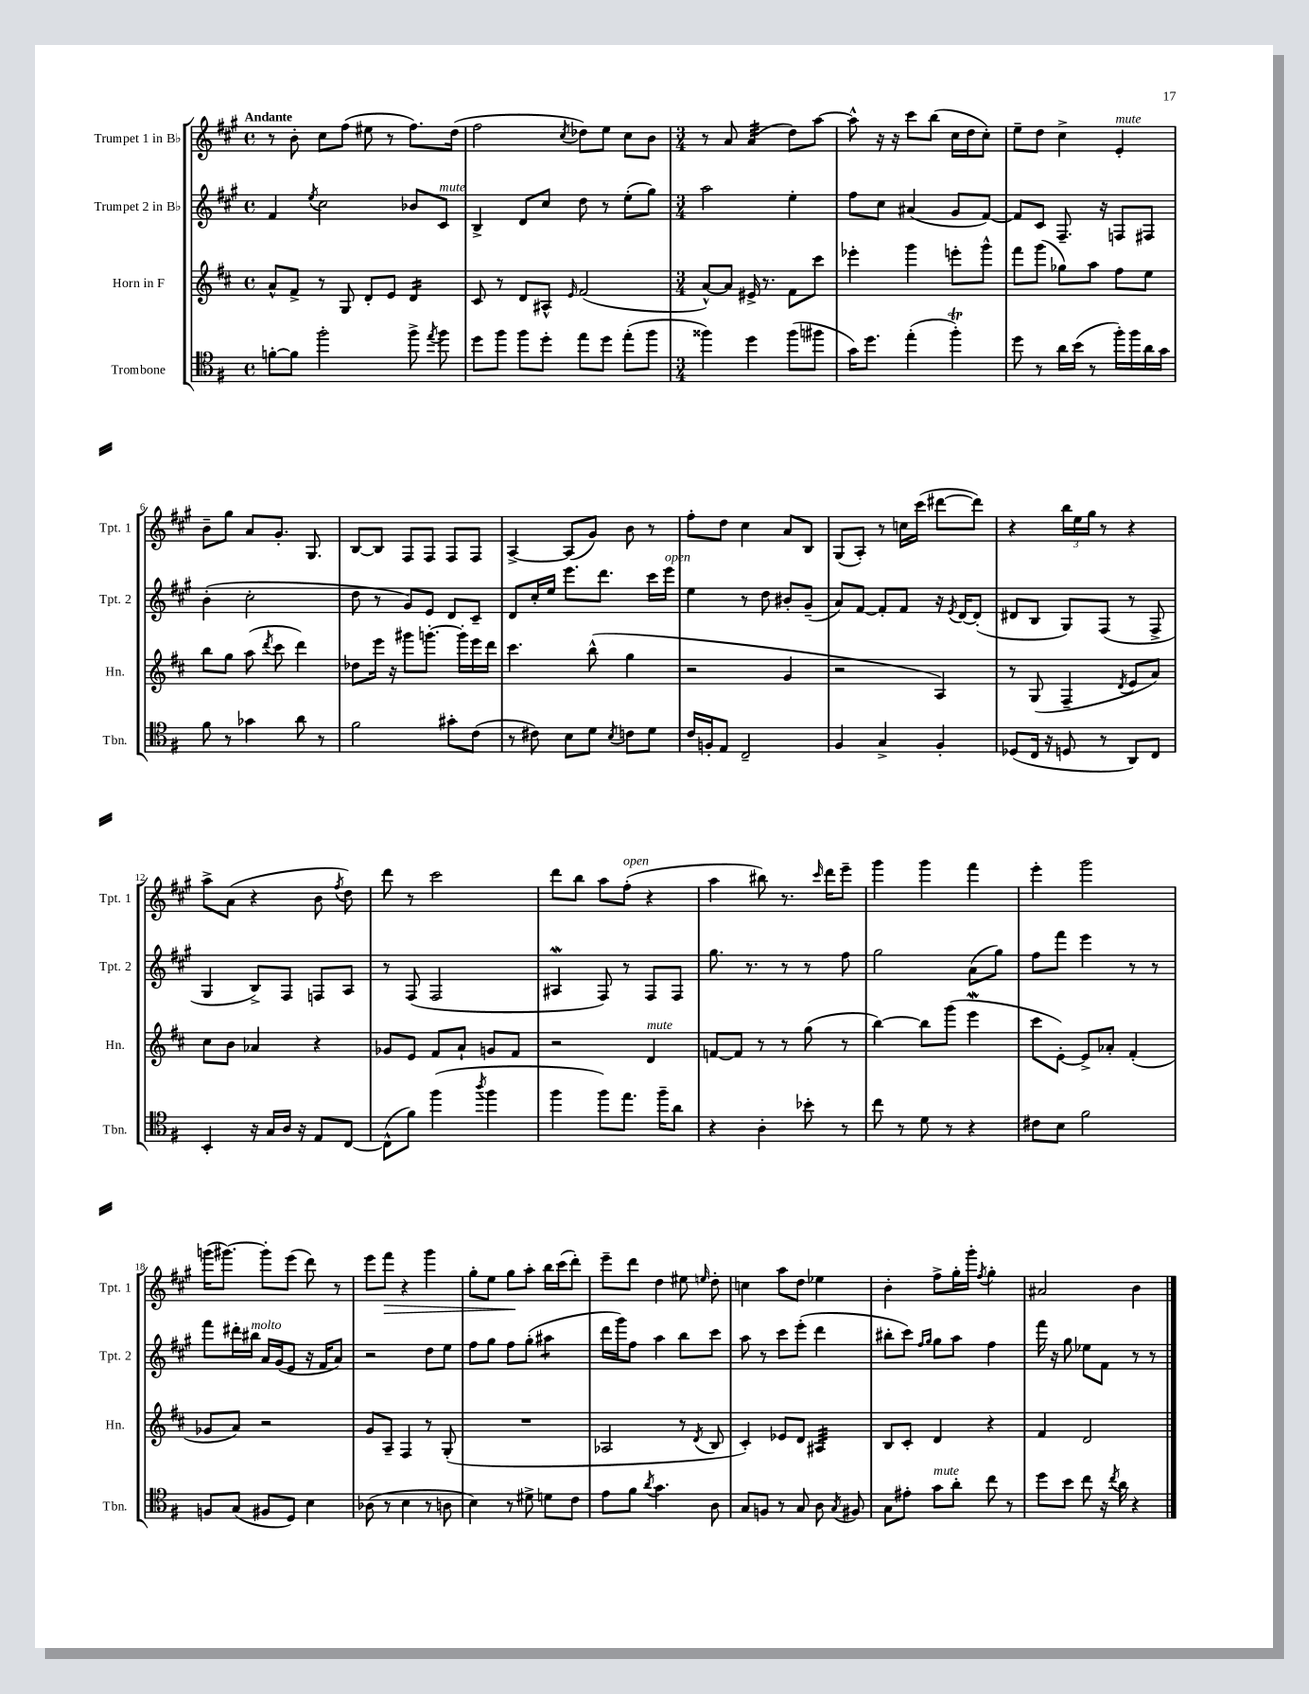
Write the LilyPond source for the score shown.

<<
\new StaffGroup <<
\new Staff = "s0" \with { instrumentName = "Trumpet 1 in Bb" shortInstrumentName = "Tpt. 1" } {
    \clef treble \key a \major \defaultTimeSignature \time 4/4 \tempo "Andante"
    \autoBeamOff r8 b'8-. cis''8[ fis''8]( eis''8 r8 fis''8.[) d''16]( |
    fis''2 \acciaccatura { cis''8 } des''8[) e''8] cis''8[ b'8] |
    \numericTimeSignature \time 3/4 r8 a'8 a'4:32( d''8[) a''8]~ |
    a''8-^ r16 r16 cis'''8[ b''8]( cis''16[ d''16 cis''8]-.) |
    e''8[-- d''8] cis''4-> e'4-.^\markup { \italic "mute" } |
    b'8[-- gis''8] a'8[ gis'8.]-. gis8. |
    b8[~ b8] fis8[ fis8] fis8[ fis8] |
    a4~-> a8[( gis'8]) b'8 r8 |
    fis''8[-. d''8] cis''4 a'8[ b8] |
    gis8[( a8]-.) r8 c''16[ cis'''16]( dis'''8[~ dis'''8]) |
    r4 \tuplet 3/2 { b''16[ e''16 gis''16] } r8 r4 |
    a''8[-> a'8]( r4 b'8 \acciaccatura { fis''8 } d''8) |
    d'''8 r8 cis'''2 |
    d'''8[ b''8] a''8[ fis''8]-.^\markup { \italic "open" }( r4 |
    a''4 bis''8) r8. \grace { cis'''16 } d'''16[ e'''8]-- |
    gis'''4 gis'''4 fis'''4 |
    e'''4-. gis'''2 |
    g'''16[( gis'''8.]~) gis'''8[-. e'''8]( d'''8) r8 |
    e'''8[ fis'''8]\> r4 gis'''4 |
    gis''8[-. e''8] gis''8[\! a''8]-. b''16[ cis'''16( d'''8]-.) |
    e'''8[-- d'''8] d''4 eis''8 \grace { e''16 } d''8-. |
    c''4 a''8[ d''8] ees''4 |
    b'4-. fis''8[-> gis''16-. gis'''16]-. \acciaccatura { fis''8 } gis''4-. |
    ais'2 b'4 \bar "|." |
}
\new Staff = "s1" \with { instrumentName = "Trumpet 2 in Bb" shortInstrumentName = "Tpt. 2" } {
    \clef treble \key a \major \defaultTimeSignature \time 4/4
    \autoBeamOff fis'4 \acciaccatura { e''8 } cis''2 bes'8[ cis'8]^\markup { \italic "mute" } |
    b4-> d'8[ cis''8] d''8 r8 e''8[-.( gis''8]) |
    \numericTimeSignature \time 3/4 a''2 e''4-. |
    fis''8[ cis''8] ais'4( gis'8[ fis'8]~) |
    fis'8[ cis'8] fis8.-- r16 f8[ fis8] |
    b'4-.( cis''2-. |
    d''8 r8 gis'8[) e'8] d'8[ cis'8]-- |
    d'8[ cis''16-. e''16] e'''8.[ d'''8.] cis'''16[ e'''16]^\markup { \italic "open" } |
    e''4 r8 d''8 bis'8[-. gis'8]--( |
    a'8[) fis'8]~ fis'8[-. fis'8] r16 \acciaccatura { e'8 } d'16[~ d'8]-.( |
    dis'8[ b8] gis8[) fis8]( r8 fis8-> |
    gis4 b8[->) fis8] f8[ a8] |
    r8 fis8( fis2 |
    ais4\mordent fis8) r8 fis8[ fis8] |
    gis''8. r8. r8 r8 fis''8 |
    gis''2 a'8[( gis''8]) |
    fis''8[ fis'''8] e'''4 r8 r8 |
    fis'''8[ dis'''16-. bis''16]^\markup { \italic "molto" } a'16[ gis'16( e'8] r16 fis'16[ a'8]) |
    r2 d''8[ e''8] |
    fis''8[ gis''8] fis''8[ gis''8]-.( ais''4:8 |
    d'''16[ gis'''16) fis''8] a''4 b''8[ cis'''8] |
    a''8 r8 cis'''8[ e'''8]-.( d'''4 |
    bis''8[-. cis'''8]) \grace { fis''16[ gis''16] } gis''8[ a''8] fis''4 |
    fis'''16 r16 gis''8 ees''8[ fis'8] r8 r8 \bar "|." |
}
\new Staff = "s2" \with { instrumentName = "Horn in F" shortInstrumentName = "Hn." } {
    \clef treble \key d \major \defaultTimeSignature \time 4/4
    \autoBeamOff a'8[-^ fis'8]-> r8 g8 d'8[-. e'8] d'4:16 |
    cis'8 r8 d'8[ ais8]-^ \grace { e'16 } fis'2( |
    \numericTimeSignature \time 3/4 a'8[~-^) a'8] eis'16-> r8. fis'8[ cis'''8] |
    ees'''4-. g'''4 e'''8[-. g'''8]-^ |
    fis'''8[ g'''8]( ges''8[) a''8] fis''8[ e''8] |
    b''8[ g''8] a''8( \acciaccatura { d'''8 } cis'''8 d'''4) |
    des''8[ e'''16] r16 gis'''8[ g'''8.]~-. g'''16[-. e'''16 d'''16] |
    cis'''4. b''8-^( g''4 |
    r2 g'4 |
    r2 a4) |
    r8 g8( fis4-- \acciaccatura { d'8 } e'8[ a'8]) |
    cis''8[ b'8] aes'4 r4 |
    ges'8[ e'8] fis'8[ a'8]-! g'8[ fis'8] |
    r2 d'4^\markup { \italic "mute" } |
    f'8[~ f'8] r8 r8 g''8( r8 |
    b''4~) b''8[ g'''8]( e'''4\mordent |
    cis'''8[ e'8]~-.) e'8[-> aes'8]-. fis'4-.( |
    ges'8[ a'8]) r2 |
    g'8[ a8]-- fis4 r8 g8-.( |
    R2. |
    aes2 r8 \acciaccatura { d'8 } b8 |
    cis'4-.) ees'8[ d'8] ais4:32 |
    b8[ cis'8]-. d'4 r4 |
    fis'4 d'2 \bar "|." |
}
\new Staff = "s3" \with { instrumentName = "Trombone" shortInstrumentName = "Tbn." } {
    \clef tenor \key g \major \defaultTimeSignature \time 4/4
    \autoBeamOff f'8[~-. f'8] fis''2-. fis''8-> \acciaccatura { e''8 } fis''8 |
    d''8[ fis''8] fis''8[ d''8]-. e''8[ d''8] e''8[-.( fis''8] |
    \numericTimeSignature \time 3/4 fisis''4) d''4 fisis''8[( fis''8] |
    g'16[) d''8.] e''4-.( fis''4-.\trill) |
    d''8 r8 a'16[ b'16]( r8 fis''16[-.) fis''16 a'16 g'16] |
    fis'8 r8 ges'4 a'8 r8 |
    fis'2 gis'8[-. c'8]( |
    r8 cis'8) b8[ d'8] \acciaccatura { b8 } c'8[ d'8] |
    c'16[ f16-. e8] c2-- |
    fis4 g4-> fis4-. |
    des8[( c16] r16 d8 r8 a,8[) c8] |
    b,4-. r16 g16[ a16] r16 e8[ c8]~ |
    c8[-^( fis'8]) fis''4( \acciaccatura { a''8 } fis''4 |
    fis''4 fis''8[) e''8.] fis''16[-- a'8] |
    r4 a4-. bes'8-. r8 |
    c''8 r8 d'8 r8 r4 |
    cis'8[ b8] fis'2 |
    f8[ g8]( fis8[ d8]) b4 |
    aes8( r8 b4 r8 a8 |
    b4) r8 dis'8-> d'8[ c'8] |
    e'8[ fis'8] \acciaccatura { a'8 } g'4. a8 |
    g8[ f8] r8 g8 a8 \acciaccatura { g8 } fis8 |
    g8[ eis'8]-. g'8[^\markup { \italic "mute" } a'8]-. c''8 r8 |
    d''8[ b'8] c''8 r16 \acciaccatura { c''8 } a'16 r4 \bar "|." |
}
>>
>>
